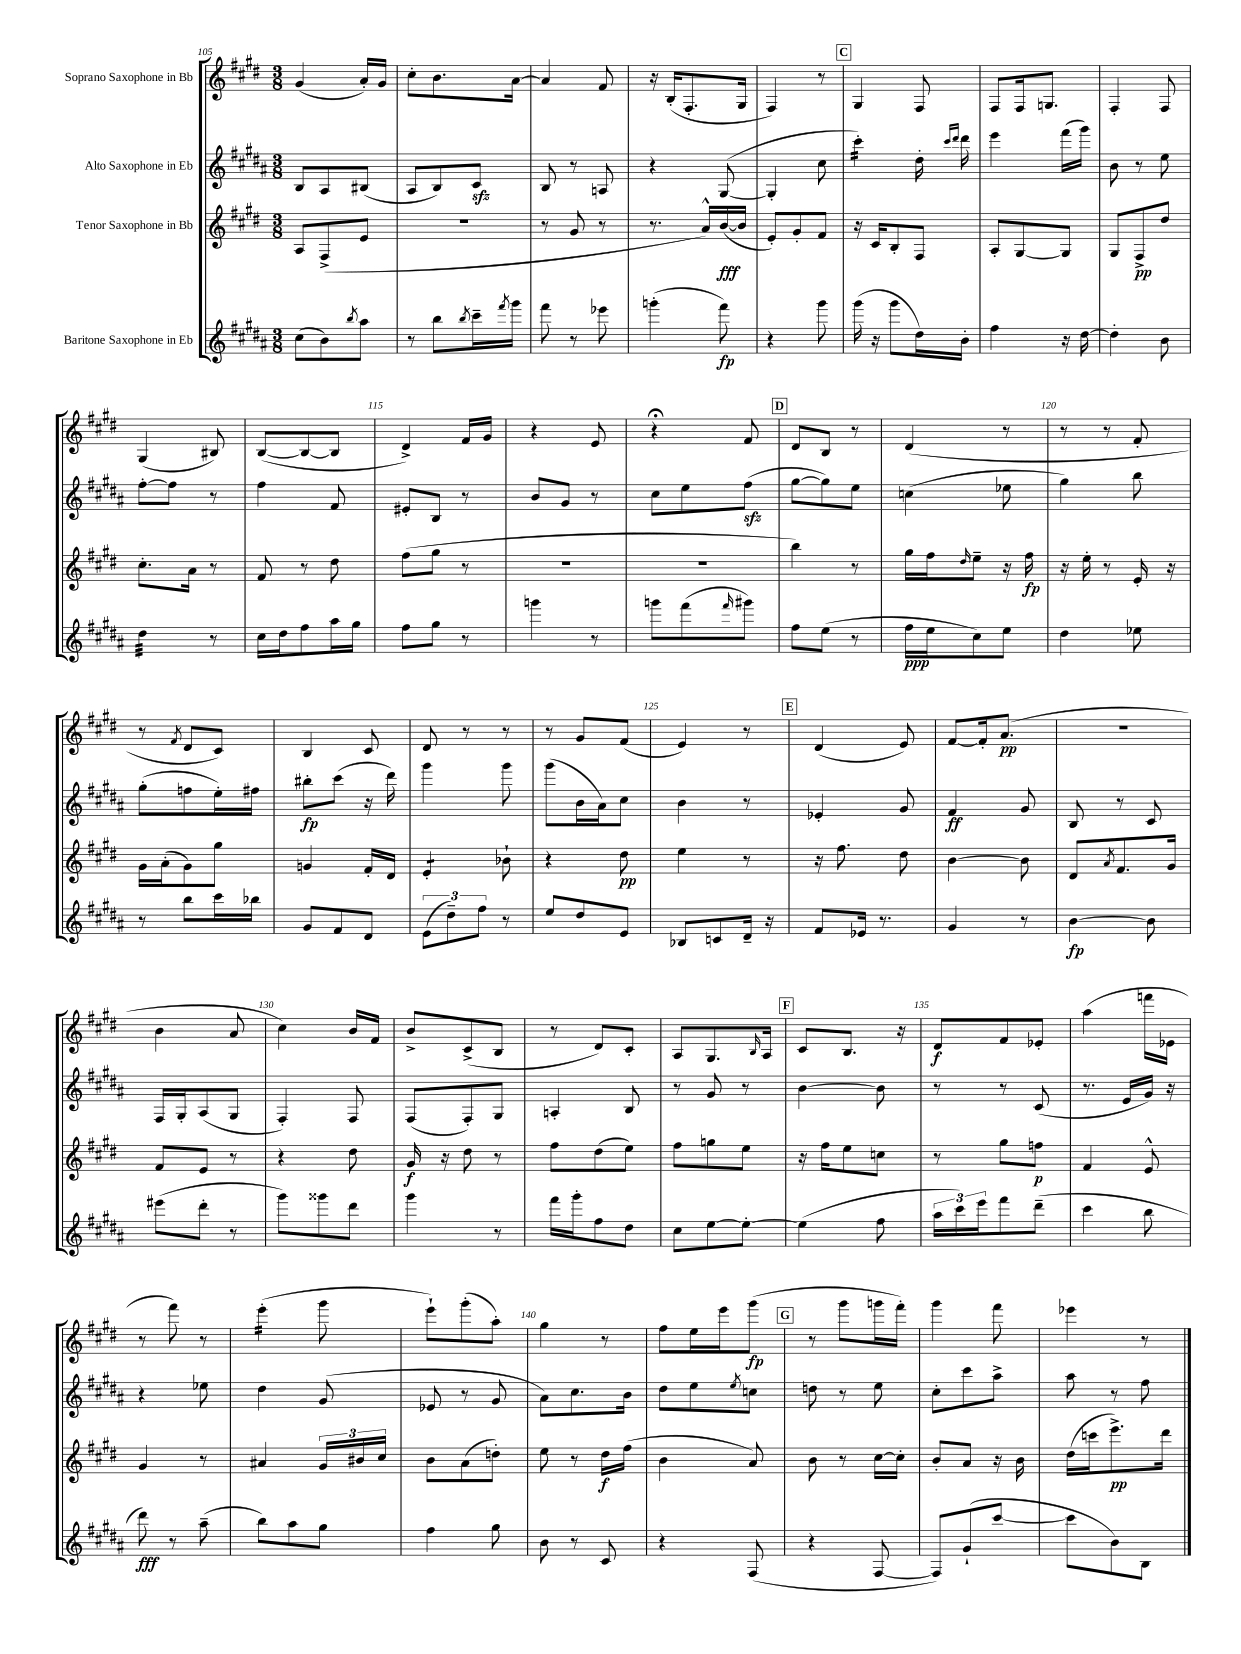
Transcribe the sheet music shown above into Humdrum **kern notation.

**kern	**kern	**kern	**kern
*staff4	*staff3	*staff2	*staff1
*clefG2	*clefG2	*clefG2	*clefG2
*k[f#c#g#d#a#]	*k[f#c#g#d#]	*k[f#c#g#d#a#]	*k[f#c#g#d#]
*M3/8	*M3/8	*M3/8	*M3/8
(8cc#\L	8A/L	8B/L	(4g#/
8b\)	(8F#^/	8A#/	.
8qbb/	.	.	.
8aa#\J	8e/J	(8B#/J	16a'/LL)
.	.	.	16g#/JJ
=	=	=	=
8r	4.r	8A#/L	8cc#'\L
8bb\L	.	8B/)	8.b\
8qbb/	.	.	.
16ccc#~\L	.	8c#/J	.
8qfff#/	.	.	.
16ggg#\JJ	.	.	[16a\Jk
=	=	=	=
8fff#\	8r	8B/	4a/]
8r	8g#/	8r	.
8eee-\	8r	8A/	8f#/
=	=	=	=
(4ggg'\	8.r	4r	16r
.	.	.	(16B'/LK
.	.	.	8.F#'/
.	16a^^/LL)	.	.
8fff#\)	([16b/	([8G#/	.
.	16b/]JJ	.	16G#/Jk
=	=	=	=
4r	8e'/L)	4G#'/]	4F#/)
.	8g#'/	.	.
8ggg#\	8f#/J	8cc#\	8r
=	=	=	=
(16ggg#\	16r	4ccc#'\)	4G#/
16r	16c#/LK	.	.
8ggg#\L	8B'/	.	.
16dd#\L)	8F#/J	16dd#'\	8F#/
.	.	16qqccc#/LL	.
.	.	16qqddd#/JJ	.
16b'\JJ	.	16ddd#\	.
=	=	=	=
4ff#\	8A'/L	4eee\	8F#/L
.	[8G#/	.	16F#/k
.	.	.	8.G/J
16r	8G#/]J	(16fff#\LL	.
[16dd#\	.	16ggg#\JJ)	.
=	=	=	=
4dd#'\]	8G#/L	8b\	4F#'/
.	8F#^/	8r	.
8b\	8dd#/J	8ee\	8F#/
=	=	=	=
4dd#\	8.cc#'\L	[8ff#'\L	(4G#/
.	.	8ff#\]J	.
.	16a\Jk	.	.
8r	8r	8r	8B#/)
=	=	=	=
16cc#\LL	8f#/	4ff#\	([8B/L
16dd#\J	.	.	.
8ff#\	8r	.	8B/_
16aa#\L	8dd#\	8f#/	8B/]J
16gg#\JJ	.	.	.
=	=	=	=
8ff#\L	(8ff#\L	8e#'/L	4d#^/)
8gg#\J	8gg#\J	8B/J	.
8r	8r	8r	16f#/LL
.	.	.	16g#/JJ
=	=	=	=
4ggg\	4.r	8b/L	4r
.	.	8g#/J	.
8r	.	8r	8e/
=	=	=	=
8ggg\L	4.r	8cc#\L	4r;
(8fff#\	.	8ee\	.
16qqfff#/	.	.	.
8ggg#\J)	.	(8ff#\J	8f#/
=	=	=	=
8ff#\L	4bb\)	[8gg#\L	8d#/L
(8ee\J	.	8gg#\])	8B/J
8r	8r	8ee\J	8r
=	=	=	=
16ff#\LL	16gg#\LL	(4cc\	(4d#/
16ee\J	16ff#\J	.	.
.	16qqdd#/	.	.
8cc#\)	8ee~\J	.	.
8ee\J	16r	8ee-\	8r
.	16ff#\	.	.
=	=	=	=
4dd#\	16r	4gg#\)	8r
.	16ee'\	.	.
.	8r	.	8r
8ee-\	16e'/	8bb\	8f#'/
.	16r	.	.
=	=	=	=
8r	16g#\LL	(8gg#'\L	8r
.	(16a'\J	.	.
.	.	.	8qf#/
8bb\L	8g#\)	8ff\	8d#/L
16ccc#\L	8gg#\J	16ee'\L)	8c#/J)
16bb-\JJ	.	16ff#\JJ	.
=	=	=	=
8g#/L	4g/	8bb#'\L	4B/
8f#/	.	(8ccc#\J	.
8d#/J	16f#'/LL	16r	8c#/
.	16d#/JJ	16ddd#\)	.
=	=	=	=
(12e\L	4e'/	4ggg#\	8d#/
12dd#~\)	.	.	.
.	.	.	8r
12ff#\J	.	.	.
8r	8b-`\	8ggg#\	8r
=	=	=	=
8ee/L	4r	(8ggg#\L	8r
8dd#/	.	16b\L	8g#/L
.	.	16a#\J)	.
8e/J	8dd#\	8cc#\J	(8f#/J
=	=	=	=
8B-/L	4ee\	4b\	4e/)
8c/	.	.	.
16d#~/Jk	8r	8r	8r
16r	.	.	.
=	=	=	=
8f#/L	16r	4e-'/	(4d#/
.	8.ff#\	.	.
16e-/Jk	.	.	.
8.r	.	.	.
.	8dd#\	8g#/	8e/)
=	=	=	=
4g#/	[4b\	4f#/	[8f#/L
.	.	.	16f#'/]k
.	.	.	(8.a/J
8r	8b\]	8g#/	.
=	=	=	=
[4b\	8d#/L	8B/	4.r
.	8qa/	.	.
.	8.f#/	8r	.
8b\]	.	8c#/	.
.	16g#/Jk	.	.
=	=	=	=
(8eee#\L	8f#/L	16F#/LL	4b\
.	.	16G#'/J	.
8ddd#'\J	8e/J	(8A#/	.
8r	8r	8G#/J	8a/
=	=	=	=
8ggg#\L)	4r	4F#'/)	4cc#\)
8ggg##\	.	.	.
8ddd#\J	8dd#\	8F#/	16b/LL
.	.	.	16f#/JJ
=	=	=	=
4ggg#\	16g#/	(8F#/L	8b^/L
.	16r	.	.
.	8dd#\	8F#'/)	(8c#^/
8r	8r	8G#/J	8B/J
=	=	=	=
16fff#\LL	8ff#\L	4A'/	8r
16ggg#'\J	.	.	.
8ff#\	(8dd#\	.	8d#/L)
8dd#\J	8ee\J)	8B/	8c#'/J
=	=	=	=
8cc#\L	8ff#\L	8r	8A/L
[8ee\	8gg\	8g#/	8.G#/
8ee'\_J	8ee\J	8r	.
.	.	.	16qqB/
.	.	.	16A/Jk
=	=	=	=
(4ee\]	16r	[4b\	8c#/L
.	16ff#\LK	.	.
.	8ee\	.	8.B/J
8ff#\	8cc\J	8b\]	.
.	.	.	16r
=	=	=	=
24aa#\LL	8r	8r	8d#/L
24ccc#\)	.	.	.
24eee\J	.	.	.
8fff#\	8gg#\L	8r	8f#/
(8ddd#~\J	8ff\J	(8c#/	8e-'/J
=	=	=	=
4ccc#\	4f#/	8.r	(4aa\
.	.	16e/LL	.
8bb\	8e^^/	16g#/JJ)	16fff\LL
.	.	16r	16e-\JJ
=	=	=	=
8ddd#\)	4g#/	4r	8r
8r	.	.	8fff#\)
(8aa#~\	8r	8ee-\	8r
=	=	=	=
8bb\L)	4a#/	4dd#\	(4eee'\
8aa#\	.	.	.
8gg#\J	24g#/LL	(8g#/	8ggg#\
.	24b#/	.	.
.	24cc#/JJ	.	.
=	=	=	=
4ff#\	8b\L	8e-/	8eee`\L)
.	(8a\	8r	(8ggg#'\
8gg#\	8dd'\J)	8g#/	8aa'\J)
=	=	=	=
8b\	8ee\	8a#\L)	4gg#\
8r	8r	8.cc#\	.
8c#/	16dd#\LL	.	8r
.	(16ff#\JJ	16b\Jk	.
=	=	=	=
4r	4b\	8dd#\L	8ff#\L
.	.	8ee\	16ee\L
.	.	.	16eee\J
.	.	8qee/	.
(8F#/	8a/)	8cc\J	(8ggg#\J
=	=	=	=
4r	8b\	8dd\	8r
.	8r	8r	8ggg#\L
[8F#/	[16cc#\LL	8ee\	16ggg\L
.	16cc#'\]JJ	.	16fff#'\JJ)
=	=	=	=
8F#/]L)	8b'/L	8cc#'\L	4ggg#\
(8g#`/	8a/J	8ccc#\	.
[8ccc#/J	16r	8aa#^\J	8fff#\
.	16b\	.	.
=	=	=	=
8ccc#\]L	(16dd#\LL	8aa#\	4eee-\
.	16ccc\J	.	.
8b\)	8.eee^\)	8r	.
8B\J	.	8ff#\	8r
.	16ddd#\Jk	.	.
==	==	==	==
*-	*-	*-	*-
